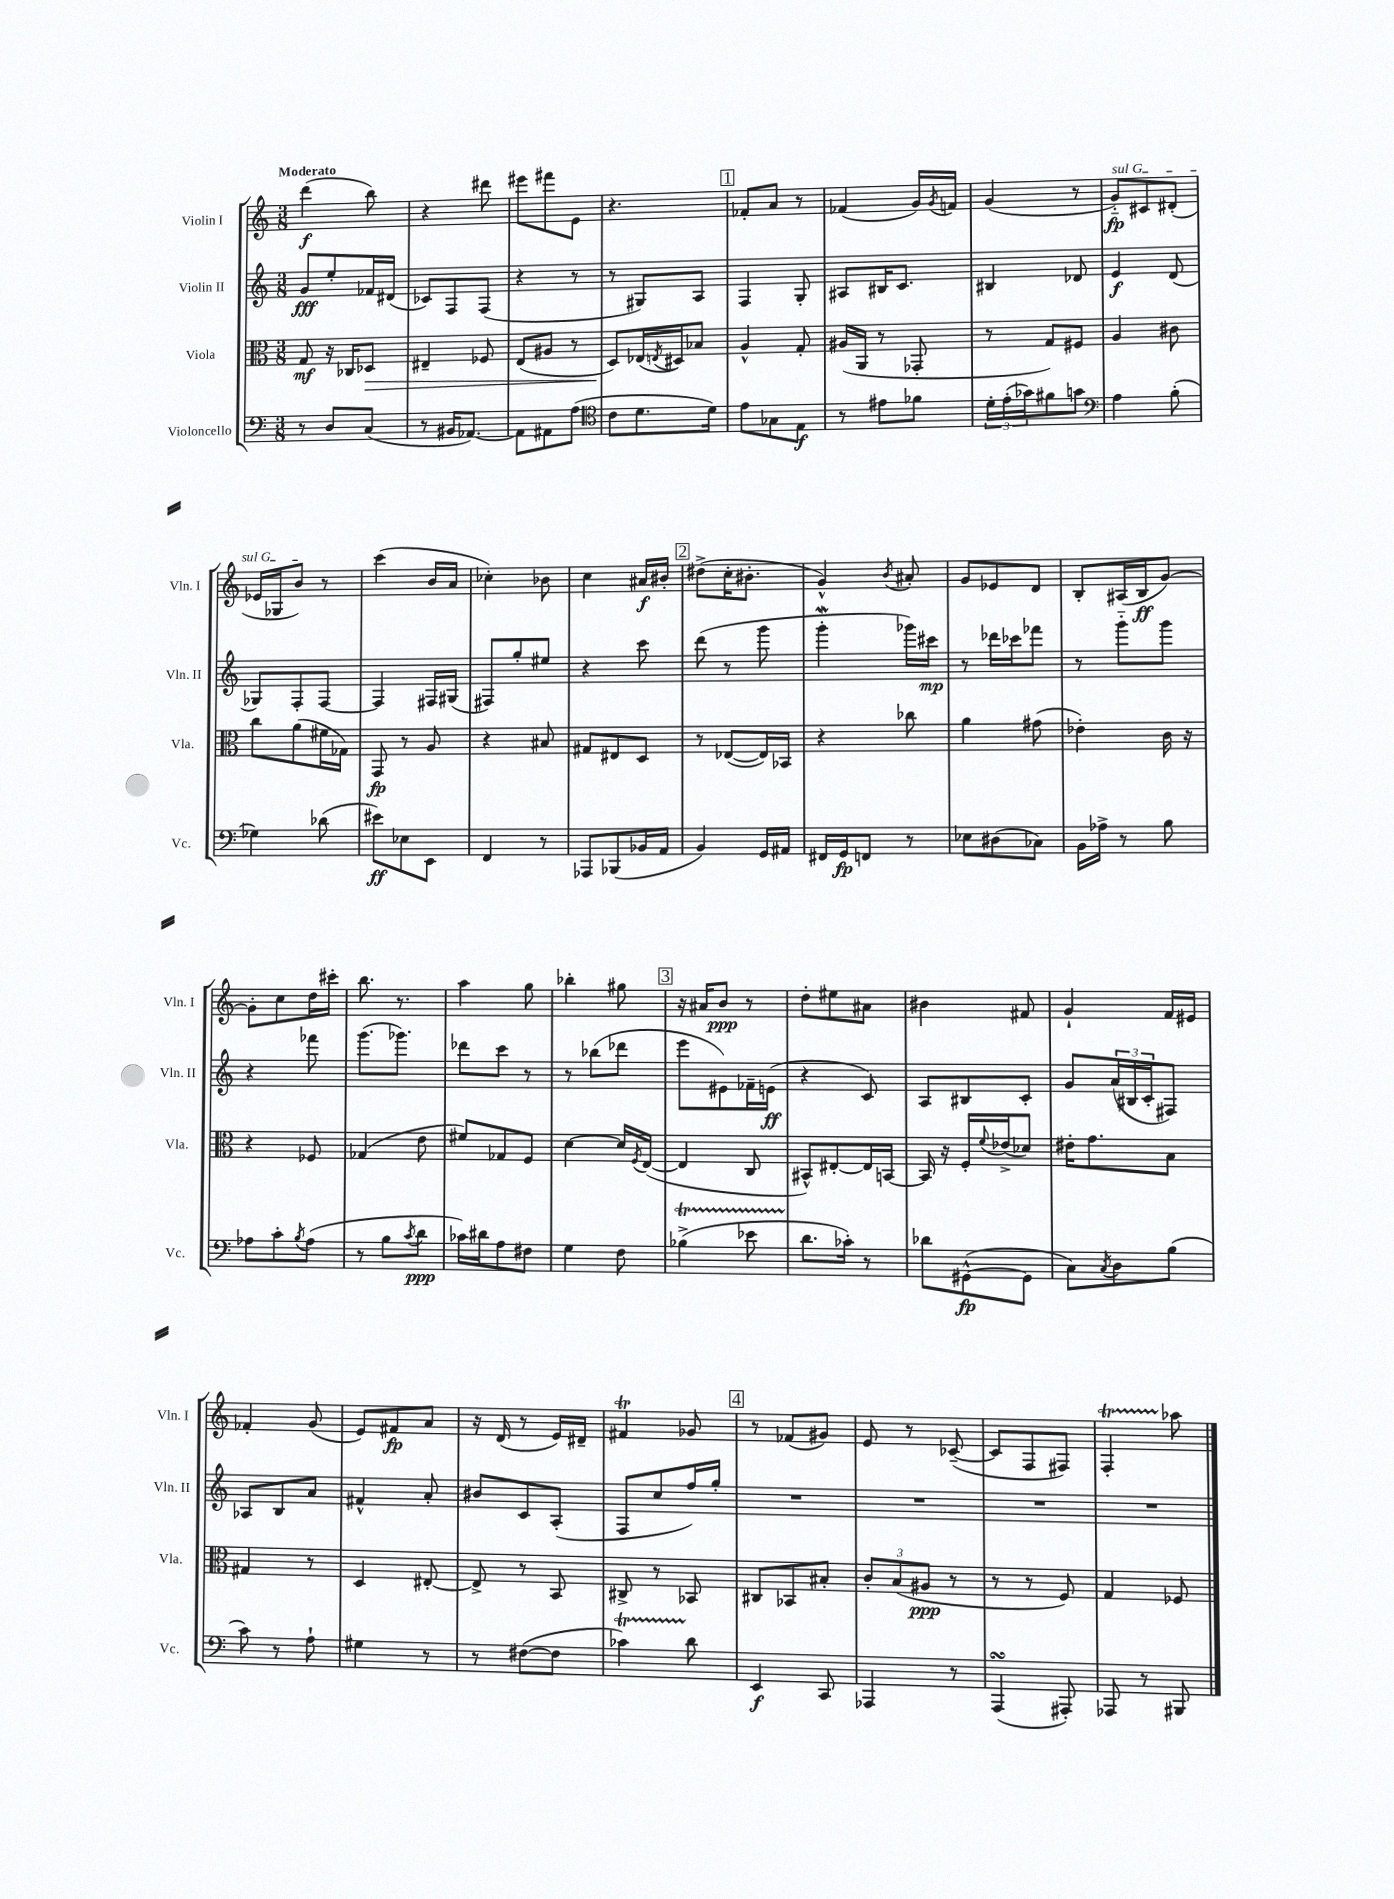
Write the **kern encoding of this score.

**kern	**kern	**kern	**kern
*staff4	*staff3	*staff2	*staff1
*clefF4	*clefC3	*clefG2	*clefG2
*k[]	*k[]	*k[]	*k[]
*M3/8	*M3/8	*M3/8	*M3/8
8r	8G	8g	(4ddd
8D	16r	8ee'	.
.	16C-	.	.
(8C	8D-	16f-	8bb)
.	.	(16d#	.
=	=	=	=
8r	4E#~	8c-)	4r
16BB#	.	8F	.
[8.AA-)	.	.	.
.	8F-	(8F	8ddd#
=	=	=	=
8AA-]	(8E	4r	8eee#
8AA#	8A#	.	8fff#
(8A	8r	8r	8e
=	=	=	=
*clefC4	*	*	*
8c	8D)	8r	4.r
8.d	(16E-	8G#)	.
.	8qE	.	.
.	16D#)	.	.
.	8B-	8A	.
16d)	.	.	.
=	=	=	=
8e	4A^^	4F	8f-'
8G-	.	.	8a
8E	8G'	8G'	8r
=	=	=	=
8r	(16A#	8A#	(4f-
.	16AA	.	.
8e#	8r	16B#	.
.	.	8.c	.
8f-	8GG-'	.	16g)
.	.	.	8qg
.	.	.	16f
=	=	=	=
24d'	8r	4B#	(4g
(24e'	.	.	.
24g-)	.	.	.
8f#	8G)	.	.
8g	8F#	8d-	8r
=	=	=	=
*clefF4	*	*	*
4A	4A	4e	8g'~)
.	.	.	8c#
(8B'	8c#	(8d	(8d#'
=	=	=	=
4G-)	8cc	8G-)	16e-
.	.	.	16G-
.	(8a	8F'	8b)
(8d-	16f#	[8F	8r
.	16G-)	.	.
=	=	=	=
8e#)	8GG	4F]	(4ccc
8E-	8r	.	.
8EE	8A	16F#	16b
.	.	(16G#	16a
=	=	=	=
4FF	4r	8F#)	4cc-')
.	.	8gg'	.
8r	8B#	8ee#	8b-
=	=	=	=
8AAA-	8G#	4r	4cc
(8BBB-	8E#	.	.
16BB-	8D	8ccc	16a#
16AA	.	.	16b#'
=	=	=	=
4BB)	8r	(8ddd	(8dd#^
.	([8E-	8r	16cc'
.	.	.	8.b#'
16GG	16E-])	8ggg	.
16AA#	16BB-	.	.
=	=	=	=
16FF#	4r	4ggg'	4g^^)
16GG	.	.	.
8FF	.	.	.
.	.	.	8qb
8r	8cc-	16ggg-)	8a#'
.	.	16ccc#	.
=	=	=	=
8E-	4a	8r	8g
(8D#	.	16ddd-	8e-
.	.	16ccc-	.
8C-)	(8g#	8fff-	8d
=	=	=	=
16BB	4e-')	8r	8B'
16A-^	.	.	.
8r	.	8ggg'~	(16A#
.	.	.	16B
8B	16c	8ggg	[8g)
.	16r	.	.
=	=	=	=
8A-	4r	4r	8g']
8c'	.	.	8cc
8qB	.	.	.
(8A-	8F-	8fff-	16dd
.	.	.	16ccc#'
=	=	=	=
8r	(4G-	(8.ggg	8.bb
8B	.	.	.
.	.	8.ggg-)	8.r
8qc	.	.	.
8d	8e	.	.
=	=	=	=
16c-)	8f#)	8ddd-	4aa
16d#	.	.	.
8A	8G-	8ccc	.
8F#	8F	8r	8gg
=	=	=	=
4G	[4d	8r	4bb-'
.	.	(8bb-	.
8F	16d]	8ddd-	8gg#
.	8qF	.	.
.	([16E	.	.
=	=	=	=
(4B-^	4E]	8eee	16r
.	.	.	16a#
.	.	8e#)	8b
8e-	8C	16f-~	8r
.	.	(16e	.
=	=	=	=
8.d	8BB#^^)	4r	8dd'
.	[8E#'	.	8ee#
16c-')	.	.	.
8r	16E#]	8c)	8a#
.	[16BB	.	.
=	=	=	=
8d-	16BB]	8A	4b#
.	16r	.	.
([8GG#^^	16F'	8B#	.
.	8qqf	.	.
.	(16e-^	.	.
8GG#]	8d-)	8c'	8f#
=	=	=	=
8C)	16e#'	8g	4g`
.	8.g	.	.
8qC	.	.	.
8D	.	(24a	.
.	.	24B#	.
.	.	24c'	.
(8B	8B	8F#)	16f
.	.	.	16e#
=	=	=	=
8c)	4G#	8A-	4f-'
8r	.	8B	.
8A`	8r	8a	(8g
=	=	=	=
4G#	4D	4f#^^	8e)
.	.	.	8f#
8r	[8E#'	8a'	8a
=	=	=	=
8r	8E#^]	8b#	16r
.	.	.	(16d
([8F#	8r	8c	8r
8F#]	8BB	(8A'	16e)
.	.	.	16d#~
=	=	=	=
4c-)	8C#^	8F	4f#
.	8r	8cc	.
8d	8BB-	16ff)	8g-
.	.	16gg'	.
=	=	=	=
4EE	8C#	4.r	8r
.	8BB-	.	(8f-
8CC	8B#'	.	8g#)
=	=	=	=
4AAA-	12c'	4.r	8e
.	(12B	.	.
.	.	.	8r
.	12A#	.	.
8r	8r	.	([8c-~
=	=	=	=
(4AAA	8r	4.r	8c-]
.	8r	.	8F
8AAA#')	8F)	.	8F#)
=	=	=	=
8AAA-	4G	4.r	4F'
8r	.	.	.
8BBB#	8F-	.	8aa-
==	==	==	==
*-	*-	*-	*-
